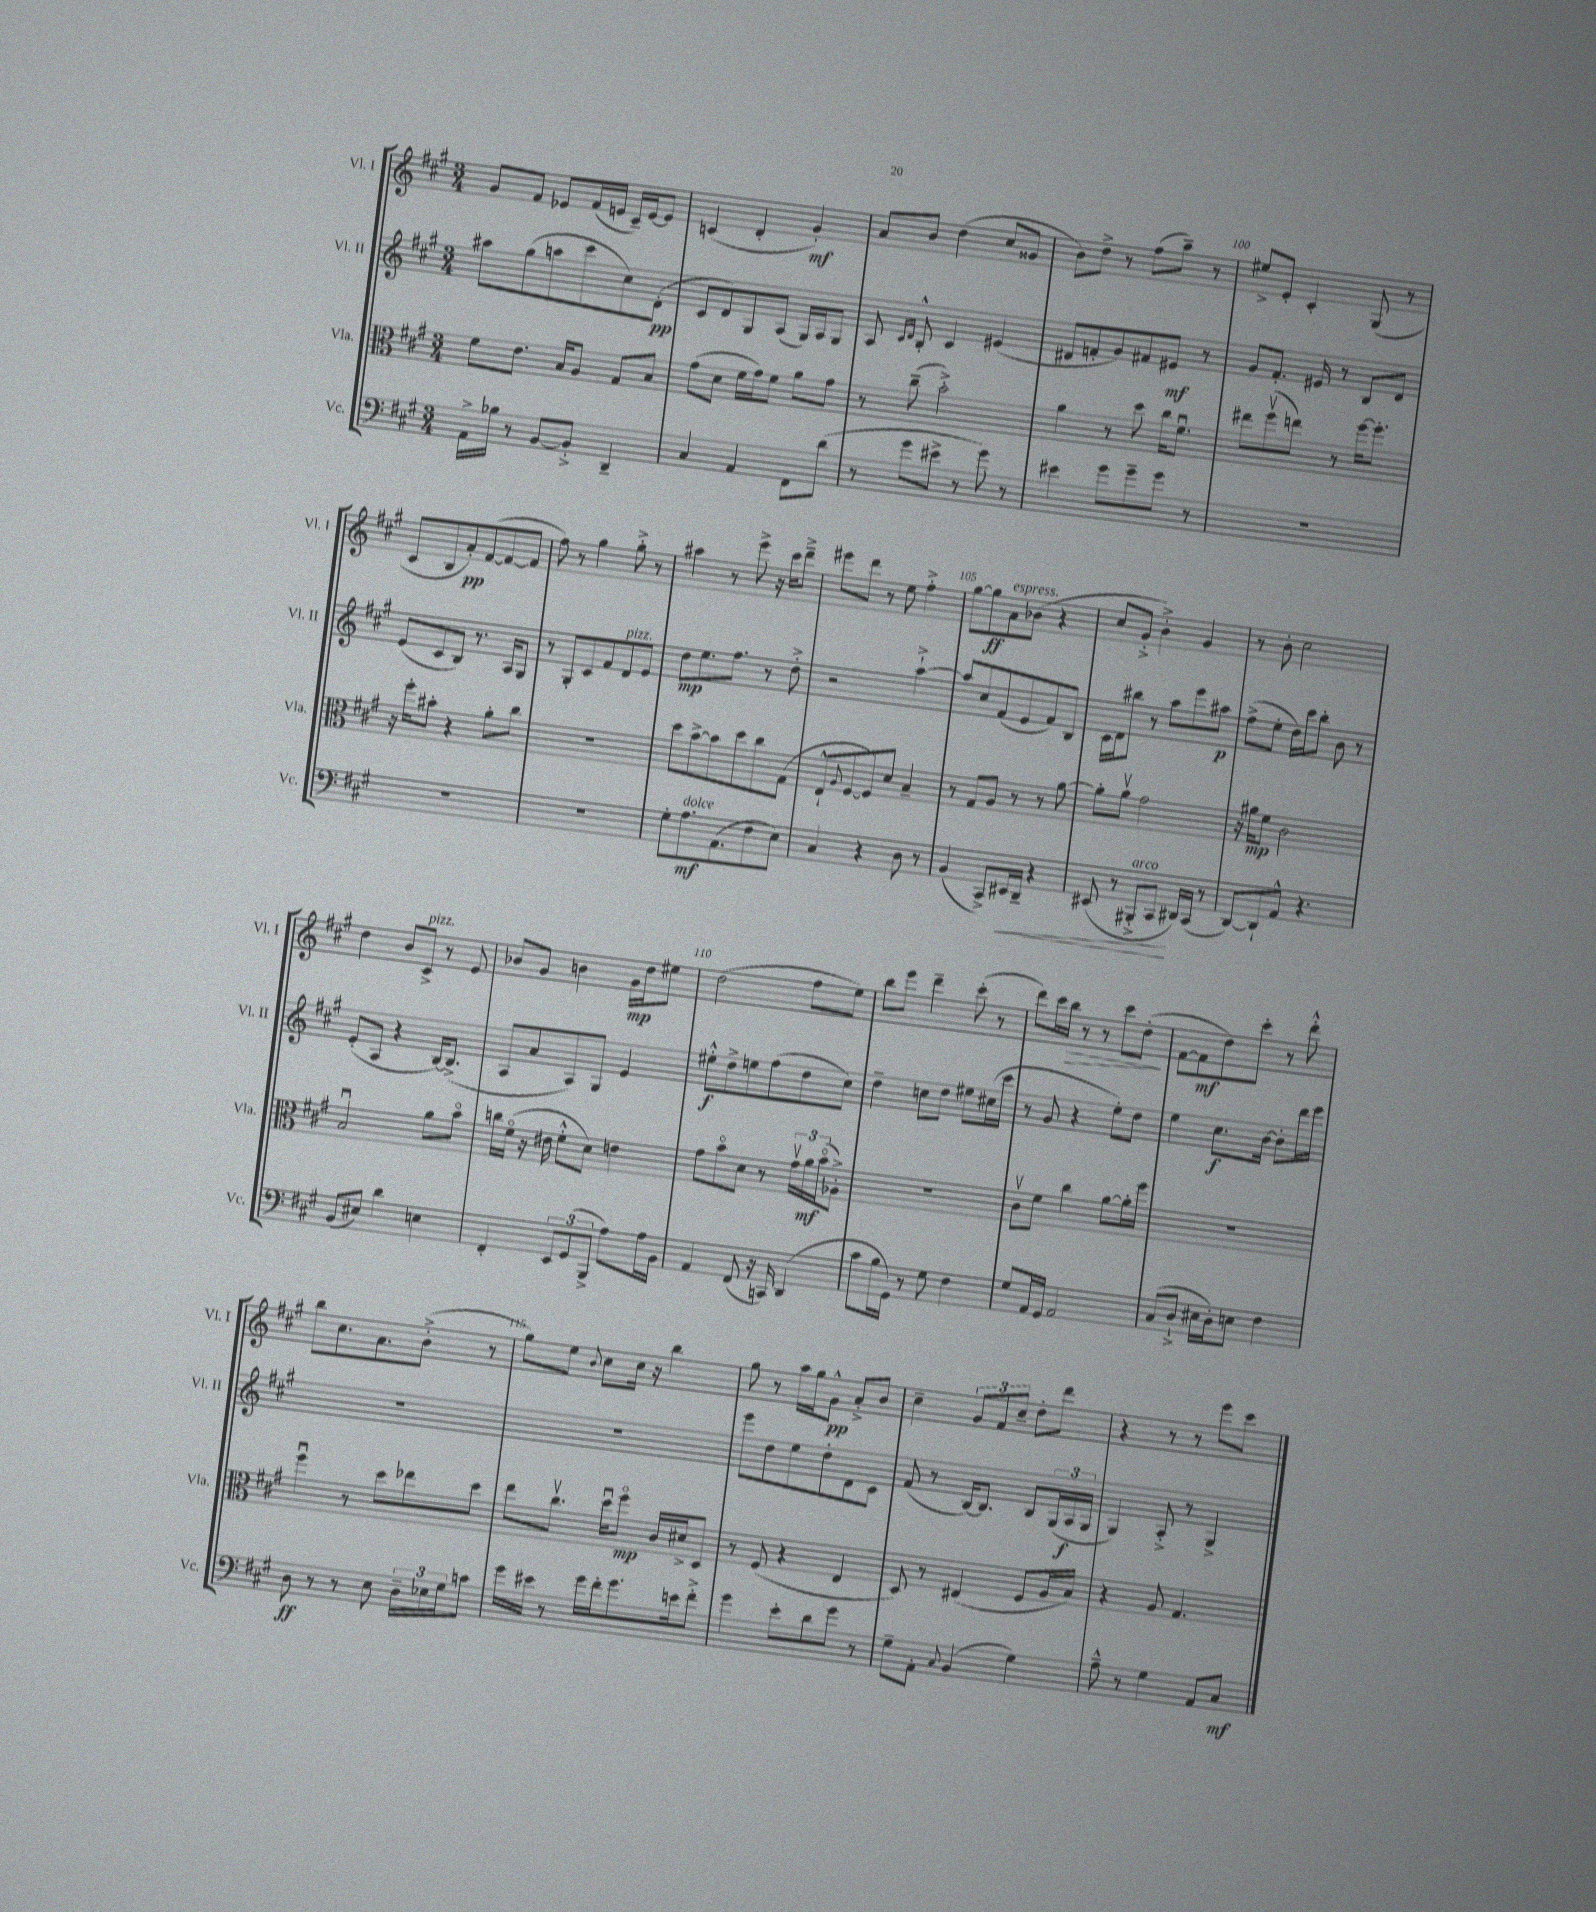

**kern	**kern	**kern	**kern
*staff4	*staff3	*staff2	*staff1
*clefF4	*clefC3	*clefG2	*clefG2
*k[f#c#g#]	*k[f#c#g#]	*k[f#c#g#]	*k[f#c#g#]
*M3/4	*M3/4	*M3/4	*M3/4
16AA^	8f#	8aa#	8g#
16B-	.	.	.
8r	8.e	(8gg#	8f#
[8BB	.	8aa	8e-
.	16B	.	.
8BB'^]	8A	8ccc#	(16f#
.	.	.	16e
4DD~	8G#	8cc#)	16c#~)
.	.	.	[16e
.	8B	(8d'	8e]
=	=	=	=
4C#	(8g#	8c#	(4c
.	8d	8d)	.
4AA	16f#	8G#	4d'
.	16g#)	.	.
.	8f#	(8A	.
8FF#	8a	16G#)	4g#')
.	.	16A	.
(8d	8g#	8G#	.
=	=	=	=
8r	8r	8A	8a
.	.	16qqc#	.
.	.	16qqd	.
8g#	(8cc#~	8B'^^	8b
8e#^	2b'^)	4c#	(4dd
8r	.	.	.
8g#)	.	(4e#	8cc#
8r	.	.	8g##
=	=	=	=
4e#	4a	8d#	8b)
.	.	8f'	8dd^
8g#	8r	8g#)	8r
8g#~	8dd	8f#	(8ff#
8g#	16cc#	8e#	8aa~)
.	8.f#u	.	.
8r	.	8r	8r
=	=	=	=
2.r	8ee#	8g#	8ee#^
.	(8ff#v	8.f#'	8e'
.	8ee)	.	4c#'
.	.	16e#	.
.	8r	8r	.
.	[16ff#	8B	(8G#
.	8.ff#']	.	.
.	.	8d	8r
=	=	=	=
2.r	16r	(8e	8c#
.	16ff#'	.	.
.	8b#'	8c#	8B
.	4r	8B)	8a')
.	.	8.r	([8f#
.	8a'	.	8f#_
.	.	16A	.
.	8cc#	8G#	8f#]
=	=	=	=
2.r	2.r	8r	8ff#)
.	.	8G#'	8r
.	.	8c#	4gg#
.	.	8f#	.
.	.	8d	8gg#'^
.	.	8e	8r
=	=	=	=
8G#'	8dd	8dd	4aa#
8.A	[8b^	8.ee	.
.	8b]	.	8r
(8.AA	.	8.ff#	.
.	8dd	.	8eee^
8F#	8cc#	8r	16r
.	.	.	16ccc#
8E)	(8G#	8dd'^	8ddd~^
=	=	=	=
4C#	8E`^^	2r	8eee#
.	8qqA	.	.
.	[8F#	.	8ddd
4r	8F#])	.	8r
.	8d	.	8ee
8D	4B~	[4aa`^	4ff#'^
8r	.	.	.
=	=	=	=
(4BB	8r	8aa]	[8gg#
.	8G#	8cc#	8gg#]
8CC#^)	8A	(8f#	8a
16EE#	8r	8e	(8b-
16DD~	.	.	.
4r	8r	8f#)	4r
.	[8a	8B	.
=	=	=	=
(8EE#	8a']	16c#	8cc#
.	.	16d	.
8r	8av	8bb#	8g#'^
8BBB#'^	2g#	8r	4b'^)
8CC#	.	8aa	.
16DD#)	.	8eee	4g#
(16CC#	.	.	.
8r	.	8aa#	.
=	=	=	=
[8DD)	16r	(8ff#^	8r
.	16a#	.	.
8DD`]	8f#	8ee'	8b'
8AA^^	2c#	16dd)	2cc#
.	.	16ccc#	.
4.r	.	8bb'	.
.	.	8b	.
.	.	8r	.
=	=	=	=
(8BB	2Bu	(8e'	4dd
8E#)	.	8A	.
4d	.	4r	8b
.	.	.	8c#^
4E	8a	[16B)	8r
.	.	(8.B^]	.
.	8bo	.	8e
=	=	=	=
4FF#'	16cc	8A	8b-
.	(16f#o	.	.
.	16r	8a	8g#
.	16e#	.	.
12EE	8f#'^^	8A)	4b
(12GG#	.	.	.
.	8d)	8G#	.
12BBB^	.	.	.
8A)	4e	4e	16g#
.	.	.	16dd
16A	.	.	8ee#
16BB	.	.	.
=	=	=	=
4AA	8g#	8ee#'^^	(2dd
.	8bo	8dd^	.
(8FF#	8d	8ee	.
16r	8r	(8ff#	.
16CC)	.	.	.
(4DD	24g#v	8dd	8ff#
.	24a	.	.
.	(24bo	.	.
.	8A-'^)	8cc#)	8ee)
=	=	=	=
8c#	2.r	4dd~	8bb
16B	.	.	8eee
16GG#)	.	.	.
8r	.	8cc	4ddd~
8G#	.	8dd	.
4F#	.	8ee#	(8ccc#'
.	.	(16cc#	8r
.	.	16ccc#	.
=	=	=	=
8G#	8c#v	8r	8ddd)
16AA	8f#	8g#	16ccc#
16GG#	.	.	16bb
2AA	4cc#	4r	8r
.	.	.	8r
.	[8a	8ee')	8ccc#
.	16a']	8dd	(8dd'
.	16ff#	.	.
=	=	=	=
(8C#	2.r	4ee	[8f#
8D`^	.	.	8f#]
16E#	.	8.cc#	8dd)
16D')	.	.	.
8E	.	.	8ccc#'
.	.	[16b	.
4F#	.	8b']	8r
.	.	16ddd	8ddd'^^
.	.	16eee	.
=	=	=	=
8D	4ff#u	2.r	8bb
8r	.	.	8.cc#
8r	8r	.	.
.	.	.	8.a
8E	8dd	.	.
24D~	8ee-	.	(8b'^
24E-	.	.	.
24G#	.	.	.
8c	8dd	.	8r
=	=	=	=
16g#	8ee	2.r	8gg#)
16e#	.	.	.
8r	8.cc#v	.	8ee
.	.	.	8qqb
16g#	.	.	8cc#
16f#'	16ddu	.	.
8.g#	8ff#o	.	16cc#
.	.	.	16r
.	16c#	.	4bb
16e	16d#^	.	.
8f#'^	8D	.	.
=	=	=	=
4g#	8r	8eee	8gg#
.	(8F#	8dd	8r
8e'	4r	8ee	16aa
.	.	.	16gg#
8d	.	8dd'	8g#^^
8g#	4E	8d	8a'^
8r	.	8c#	8b
=	=	=	=
8G#~	8D)	(8f#	4cc#~
8AA'	8r	8r	.
8qqC#	.	.	.
(4BB	(4E#	[16B)	12g#
.	.	8.B]	.
.	.	.	12f#
.	.	.	12cc#~
4G#)	8F#	8B	8dd'
.	16A	(24G#	8ddd
.	.	24A	.
.	16B)	.	.
.	.	24G#	.
=	=	=	=
8A~^^	4r	4G#)	4r
8r	.	.	.
4G#	8A	8A'^	8r
.	4.G#	8r	8r
8AA	.	4G#^	8eee
8C#	.	.	8ccc#
==	==	==	==
*-	*-	*-	*-
